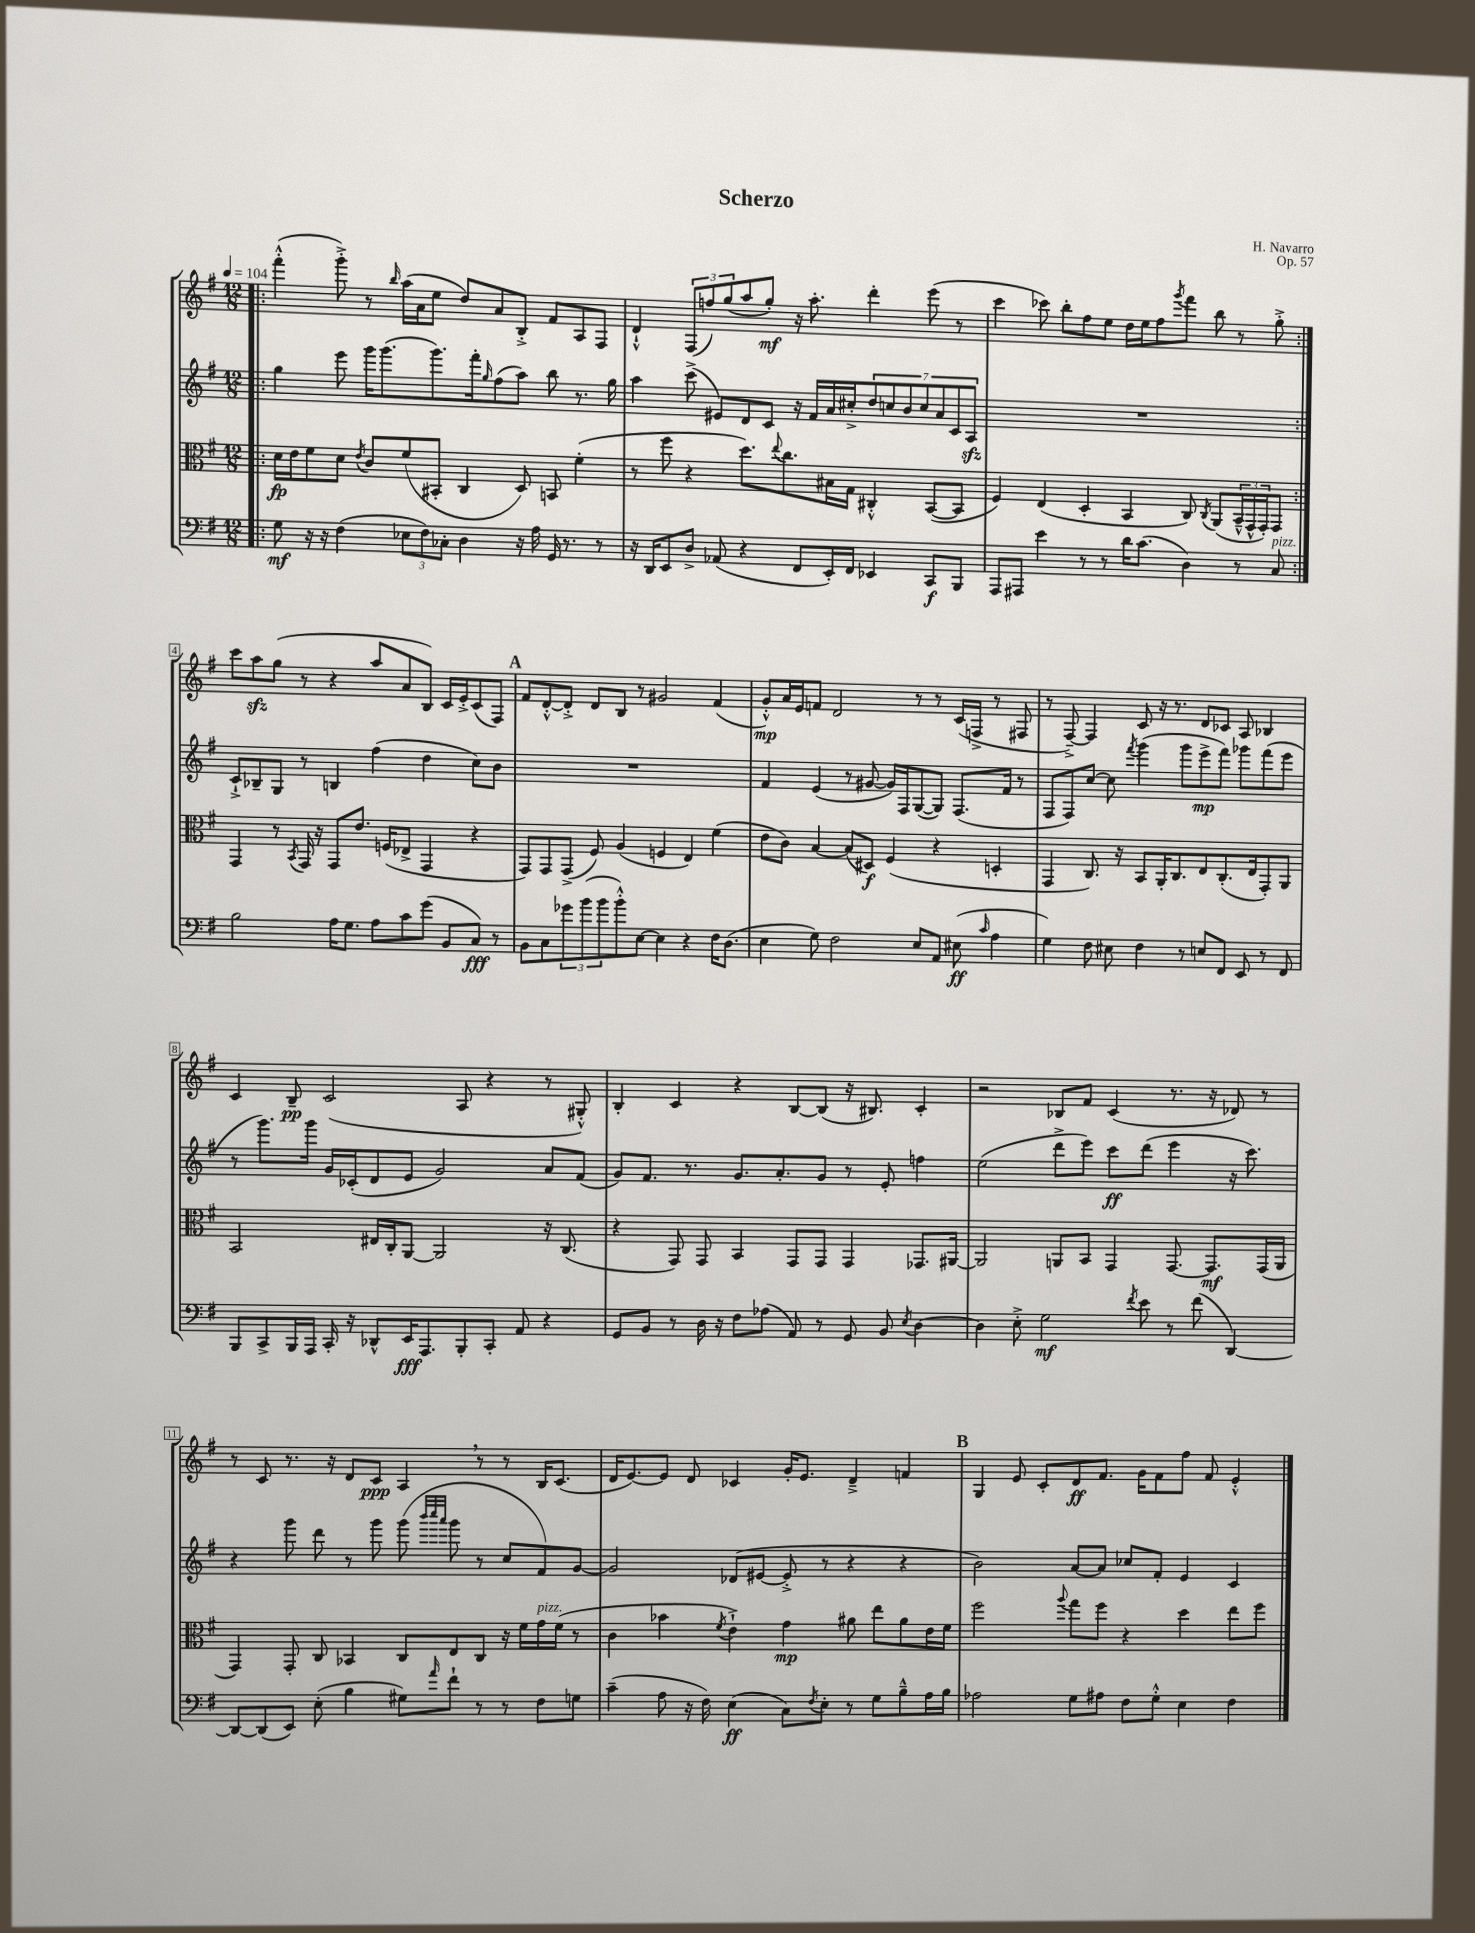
\header { title = "Scherzo" composer = "H. Navarro" opus = "Op. 57" }
<<
\new StaffGroup <<
\new Staff = "s0" {
    \clef treble \key g \major \numericTimeSignature \time 12/8 \tempo 4 = 104
    \repeat volta 2 { \bar ".|:" fis'''4-.-^( g'''8-.->) r8 \grace { b''16 } a''16( a'16 e''8 d''8) a'8 b8-.-> fis'8 a8 fis8 |
    d'4-!-^ \tuplet 3/2 { fis8( f''8) g''8( } a''8 g''8-.\mf) r16 a''8.-. d'''4-. e'''8( r8 |
    c'''4 ces'''8) b''8-. fis''8 e''8 d''16 e''16 fis''8 \acciaccatura { g'''8 } fis'''8 b''8 r8 g''8-.-> | }
    c'''8 a''8\sfz g''8( r8 r4 a''8 a'8 b8) c'16 e'16-.-> c'8( fis8) |
    \mark \markup { \bold "A" } fis'8 d'8~-.-^ d'8-.-> d'8 b8 r8 gis'2 fis'4( |
    g'8-.-^\mp) a'16 e'16 f'8 d'2 r8 r8 c'16( f16-> r8 fis8 |
    r8 fis8~--->) fis4 c'8 r16 r8. d'8 ces'8 a8 bes4 |
    c'4 b8--\pp c'2( a8 r4 r8 gis8-.-^) |
    b4-. c'4 r4 b8~ b8( r16 bis8.) c'4-. |
    r2 bes8 fis'8 c'4( r8. r16 des'8) r8 |
    r8 c'8 r8. r16 d'8 c'8\ppp a4 \breathe r8 r8 b16 c'8.( |
    d'16 e'8.~) e'8 d'8 ces'4 g'16-. e'8. d'4---> f'4 |
    \mark \markup { \bold "B" } g4 e'8 c'8-. d'8\ff fis'8. g'16 fis'8 fis''8 fis'8 e'4-.-^ \bar "|." |
}
\new Staff = "s1" {
    \clef treble \key g \major \numericTimeSignature \time 12/8
    \repeat volta 2 { \bar ".|:" g''4 e'''8 g'''16 g'''8.( g'''8.) fis'''16-. \grace { g''16 } fis''8( a''8) b''8 r8. g''16 |
    a''4 c'''8->( eis'8) d'8 c'8 r16 fis'16 a'16 cis''16-.-> \tuplet 7/4 { d''8 c''8 b'8 c''8 a'8 c'8 a8\sfz } |
    R1. | }
    c'8-!-> bes8-- g8 r8 b4 fis''4( d''4 c''8) b'8 |
    \mark \markup { \bold "A" } R1. |
    fis'4 e'4( r8 gis'8~ gis'16) fis16 g8~( g8) fis8.( fis'16 r8 |
    fis8 fis8) c''8~ c''8 \acciaccatura { fis'''8 } g'''4( g'''8 e'''8->\mp fis'''8) ges'''8 fis'''8( e'''8 |
    r8 g'''8.) g'''16 g'16 ces'16-.( d'8 e'8 g'2) a'8 fis'8( |
    g'8) fis'8. r8. g'8. a'8.-. g'8 r8 e'8-. f''4 |
    e''2( d'''8-> e'''8) c'''8\ff d'''8( e'''4 r16 c'''8.) |
    r4 g'''8 d'''8 r8 g'''8 g'''8( \grace { b'''32 c''''32 a'''32 } g'''8 r8 c''8 fis'8) g'8~ |
    g'2 des'8( eis'8~ eis'8-.-> r8 r4 r4 |
    \mark \markup { \bold "B" } b'2) a'8~ a'8 ces''8 fis'8-. e'4 c'4 \bar "|." |
}
\new Staff = "s2" {
    \clef alto \key g \major \numericTimeSignature \time 12/8
    \repeat volta 2 { \bar ".|:" d'16\fp e'16 fis'8 d'8 \acciaccatura { e'8 } c'8 fis'8( bis,8-. c4 d8) b,8 fis'4-.( |
    r8 fis''8 r4 d''8.) \appoggiatura { e''8 } c''8. bis16 g16 cis4-.-^ b,8~( b,8 |
    fis4) e4( d4-. b,4 c8) \acciaccatura { c8 } a,8( \tuplet 3/2 { b,16---^ g,16-^ g,16-.) } g,8 | }
    g,4 r8 \acciaccatura { b,8 } g,16 r16 g,8 e'8. f16( ees8-> g,4 r4 |
    \mark \markup { \bold "A" } g,8) g,8 g,8->( fis8) a4( f4 e4) fis'4( |
    e'8 c'8) b4~ b8( dis8\f) fis4( r4 d4-. |
    g,4 c8.) r16 b,8 a,16-. c8. e8 c8.-.( e16 g,8-.) a,8 |
    b,2 eis16 c16-. a,8~ a,2 r16 c8.( |
    r4 g,8) g,8 b,4 g,8 g,8 g,4 ges,8. ais,16~ |
    ais,2 a,8 b,8 g,4 g,8.~ g,8.\mf g,16( a,16 |
    g,4) g,8-. c8 bes,4 c8 e8 c8 r16 fis'16 g'16^\markup { \italic "pizz." } fis'16( r8 |
    c'4 bes'4 \acciaccatura { fis'8 } e'4-!->) g'4\mp ais'8 e''8 ais'8 e'16 fis'16 |
    \mark \markup { \bold "B" } fis''2 \appoggiatura { a''8 } g''8 fis''8 r4 d''4 e''8 fis''8 \bar "|." |
}
\new Staff = "s3" {
    \clef bass \key g \major \numericTimeSignature \time 12/8
    \repeat volta 2 { \bar ".|:" g8\mf r16 r16 fis4( \tuplet 3/2 { ees8 fis8) ces8-. } d4 r16 a16 g,16 r8. r8 |
    r16 d,16 e,8 d8-> aes,8( r4 fis,8 e,16-.) fis,16 ees,4 c,8\f b,,8 |
    a,,8 ais,,8 e'4 r8 r8 d'16 c'8.( d4) r8 c8^\markup { \italic "pizz." } | }
    b2 a16 g8. a8 c'8 g'8( b,8 c8\fff) r8 |
    \mark \markup { \bold "A" } b,8 c8 \tuplet 3/2 { ges'8 b'8( b'8 } b'8-.-^) e8~ e4 r4 fis16 d8.( |
    e4 g8) fis2 e8 a,8 eis8\ff( \grace { c'16 } a4 |
    g4) fis8 eis8 fis4 r8 e8 fis,8 e,8 r8 fis,8 |
    b,,8 c,8-> b,,16 a,,16 c,16-. r16 des,8-^ e,16\fff a,,8. b,,8-. c,8-. a,8 r4 |
    g,8 b,8 r8 d16 r16 fis8 aes8( a,8) r8 g,8 b,8 \acciaccatura { e8 } d4~ |
    d4 e8-.-> g2\mf \acciaccatura { fis'8 } e'8 r8 fis'8( d,4~) |
    d,8~ d,8( e,8) e8-.( b4 gis8) \grace { a'16 } fis'8-! r8 r8 fis8 g8 |
    c'4--( a8 r16 fis16) e4\ff( c8) \acciaccatura { fis8 } e8-. r8 g8 b8---^ a16 b16 |
    \mark \markup { \bold "B" } aes2 g8 ais8 fis8 g8-.-^ e4 fis4 \bar "|." |
}
>>
>>
\layout { \context { \Score \override BarNumber.stencil = #(make-stencil-boxer 0.1 0.3 ly:text-interface::print) } }
